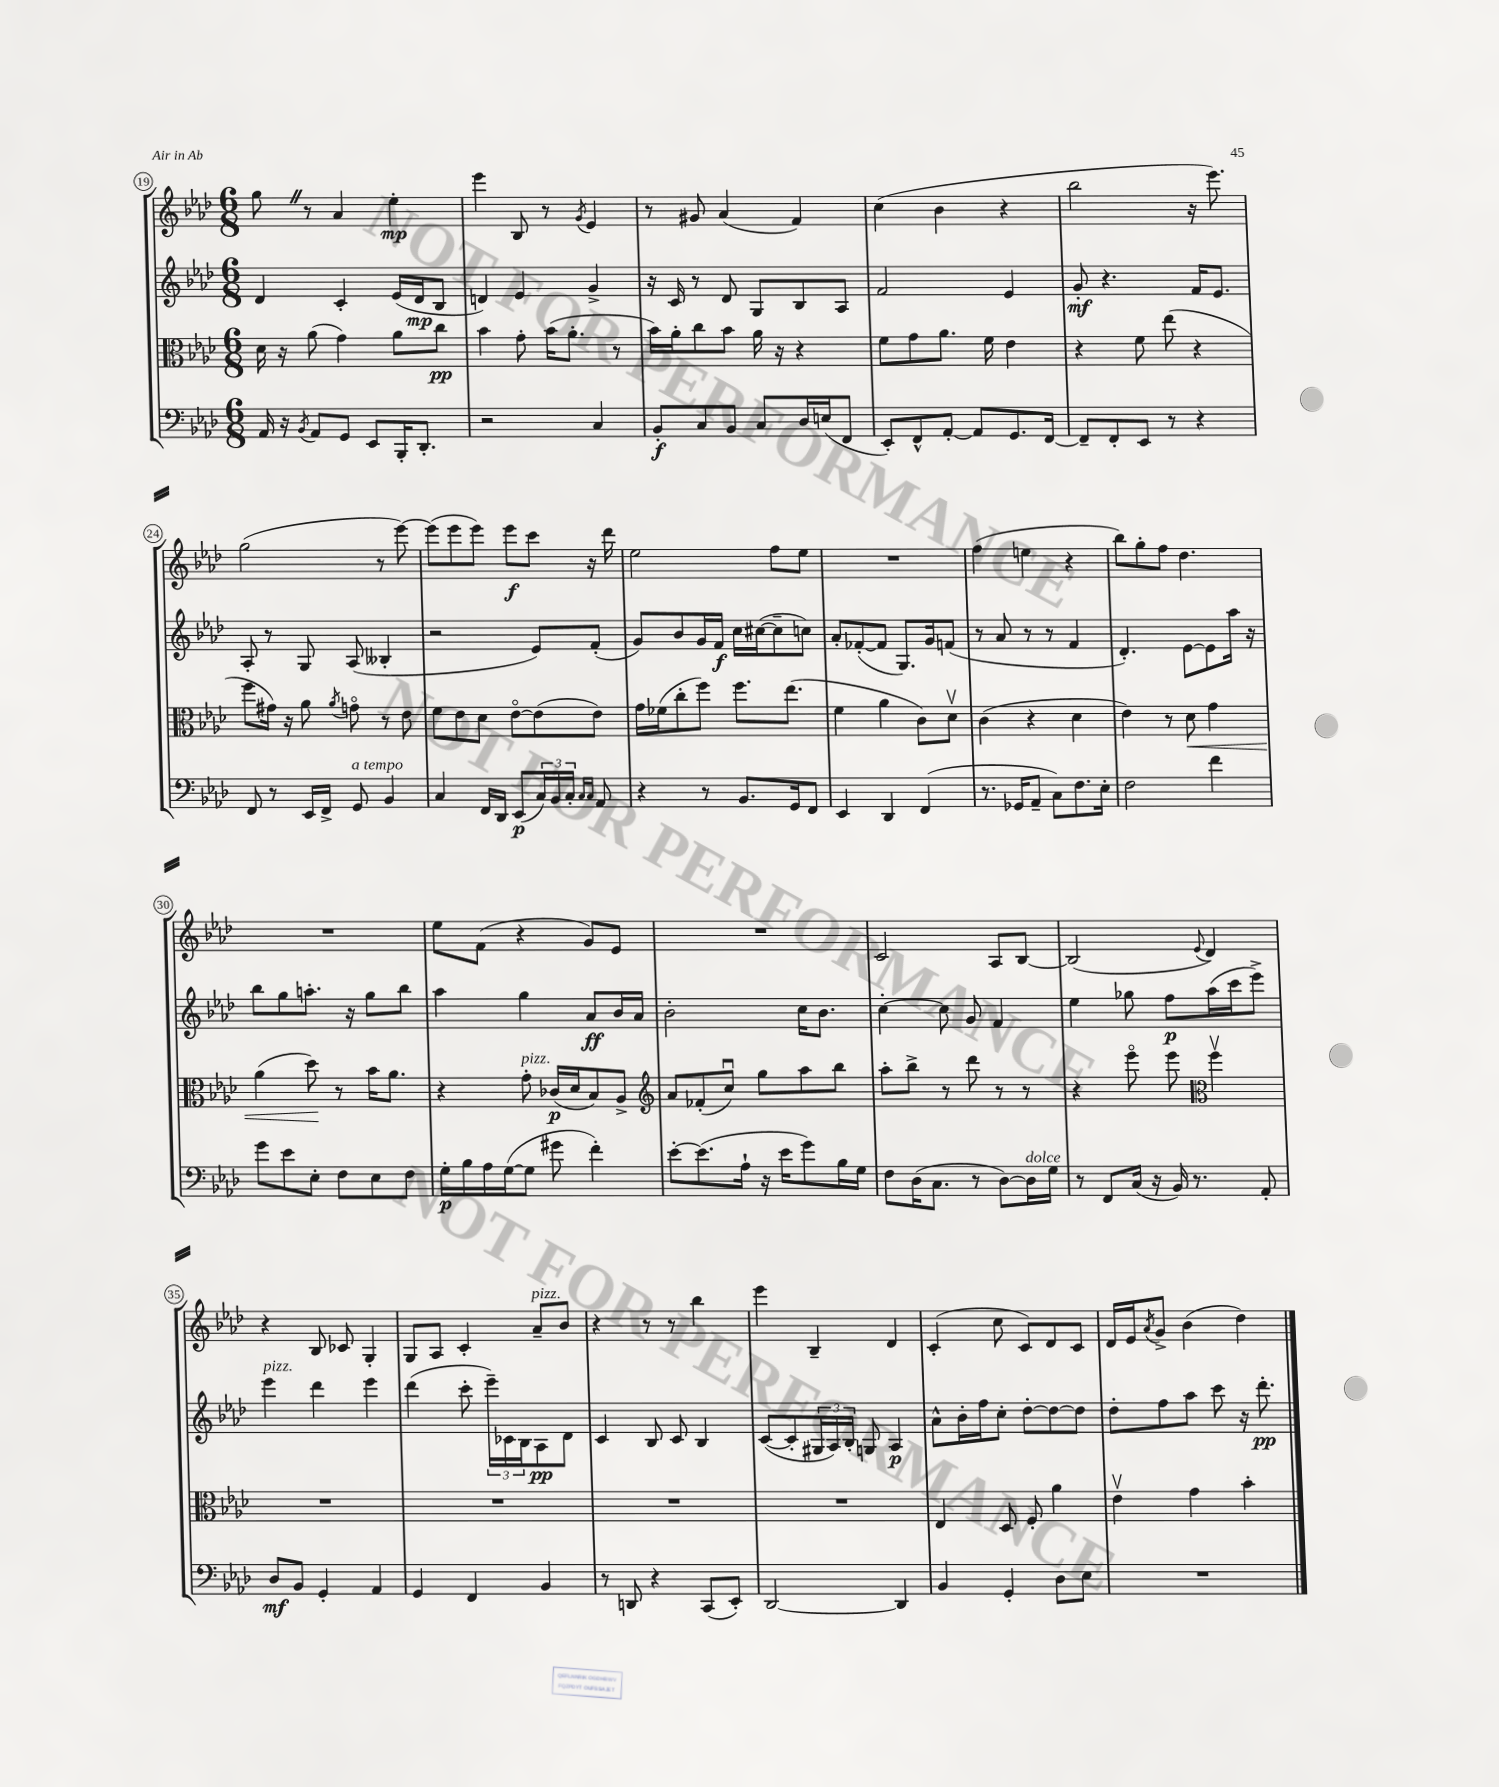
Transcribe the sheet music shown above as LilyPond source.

<<
\new StaffGroup <<
\new Staff = "s0" {
    \clef treble \key aes \major \numericTimeSignature \time 6/8
    g''8 \once \override BreathingSign.text = \markup { \musicglyph "scripts.caesura.straight" } \breathe r8 aes'4 ees''4-.\mp |
    ees'''4 bes8 r8 \acciaccatura { g'8 } ees'4 |
    r8 gis'8 aes'4( f'4) |
    c''4( bes'4 r4 |
    bes''2 r16 ees'''8.) |
    g''2( r8 ees'''8~) |
    ees'''8( ees'''8 ees'''8) ees'''8\f c'''8 r16 des'''16 |
    ees''2 f''8 ees''8 |
    R2. |
    f''4( e''4 r4 |
    bes''8) g''8-. f''8 des''4. |
    R2. |
    ees''8 f'8( r4 g'8) ees'8 |
    R2. |
    c'2 aes8 bes8~ |
    bes2( \appoggiatura { ees'8 } des'4) |
    r4 bes8 ces'8 g4-. |
    g8 aes8 c'4-. aes'8--^\markup { \italic "pizz." } bes'8 |
    r4 r8 r8 bes''4 |
    ees'''4 bes4-- des'4 |
    c'4-.( c''8 c'8) des'8 c'8 |
    des'16 ees'16 \acciaccatura { aes'8 } g'8-> bes'4( des''4) \bar "|." |
}
\new Staff = "s1" {
    \clef treble \key aes \major \numericTimeSignature \time 6/8
    des'4 c'4-. ees'16( des'16\mp bes8 |
    d'4) ees'4 g'4-> |
    r16 c'16 r8 des'8 g8 bes8 aes8 |
    f'2 ees'4 |
    g'8-.\mf r4. f'16 ees'8. |
    aes8-. r8 g8 aes8( beses4-. |
    r2 ees'8) f'8-.( |
    g'8) bes'8 g'16 f'16\f c''16 cis''16~( cis''8-- c''8) |
    aes'8-. fes'8~-.( fes'8 g8.) g'16 f'8( |
    r8 aes'8 r8 r8 f'4 |
    des'4.-.) ees'8~ ees'8 aes''16 r16 |
    bes''8 g''8 a''8.-. r16 g''8 bes''8 |
    aes''4 g''4 aes'8\ff bes'16 aes'16 |
    bes'2-. c''16 bes'8. |
    c''4~-. c''8 g'8 f'4 |
    ees''4 ges''8 f''8\p aes''16( c'''16 ees'''8->) |
    ees'''4^\markup { \italic "pizz." } des'''4 ees'''4 |
    des'''4( c'''8-. \tuplet 3/2 { ees'''16--) ces'16 bes16 } aes8\pp des'8 |
    c'4 bes8 c'8 bes4 |
    c'8~( c'8-. \tuplet 3/2 { gis16 aes16) bes16-. } g8 aes4\p |
    aes'8-^ bes'16-. f''16 c''8-. des''8~-. des''8~ des''8 |
    des''8-. f''8 aes''8 c'''8 r16 des'''8.-.\pp \bar "|." |
}
\new Staff = "s2" {
    \clef alto \key aes \major \numericTimeSignature \time 6/8
    des'16 r16 aes'8( g'4) aes'8 c''8\pp |
    bes'4 g'8-. bes'16( aes'8.-. r8 |
    bes'16) aes'16-. c''8 bes'8 aes'16 r16 r4 |
    f'8 g'8 aes'8. f'16 ees'4 |
    r4 f'8 ees''8( r4 |
    f''8 gis'16) r16 aes'8 \acciaccatura { aes'8 } g'8\flageolet r8 ees'8 |
    f'8 ees'8 des'8 ees'8~\flageolet ees'8( ees'8) |
    g'16 fes'16( c''8-. f''8) f''8. ees''8.( |
    f'4 aes'4 c'8) des'8\upbow |
    c'4( r4 des'4 |
    ees'4) r8 des'8\< g'4 |
    aes'4( des''8\!) r8 bes'16 aes'8. |
    r4 g'8-.^\markup { \italic "pizz." } ces'16\p( des'16 bes8) aes8-> |
    \clef treble aes'8 fes'8-.( c''8\downbow) g''8 aes''8 bes''8 |
    aes''8-. bes''8-> r8 des'''8 r8 r8 |
    r4 ees'''8\flageolet ees'''8 \clef alto f''4\upbow |
    R2. |
    R2. |
    R2. |
    R2. |
    ees4 des8 f8-. aes'4 |
    ees'4\upbow g'4 bes'4-. \bar "|." |
}
\new Staff = "s3" {
    \clef bass \key aes \major \numericTimeSignature \time 6/8
    aes,16 r16 \acciaccatura { bes,8 } aes,8 g,8 ees,8 bes,,16-. des,8.-. |
    r2 c4 |
    bes,8-.\f c8 bes,8 c8 des16 e16( f,8 |
    ees,8-.) f,8-^ aes,8~-. aes,8 g,8. f,16~ |
    f,8-- f,8-. ees,8 r8 r4 |
    f,8 r8 ees,16 f,16-> g,8^\markup { \italic "a tempo" } bes,4 |
    c4 f,16 des,16 ees,8\p( \tuplet 3/2 { c16) bes,16 c16-. } \grace { c16 c16 } aes,8 |
    r4 r8 bes,8. g,16 f,8 |
    ees,4 des,4 f,4( |
    r8. ges,16 aes,8-- c8) f8. ees16-. |
    f2 f'4 |
    g'8 ees'8 ees8-. f8 ees8 f8 |
    g16-.\p bes16 aes16 g16~( g8 gis'8 f'4-.) |
    ees'8~-. ees'8.( aes16-! r16 ees'16 g'8) bes16 g16 |
    f8 des16( c8. r8 des8~) des16^\markup { \italic "dolce" } g16 |
    r8 f,8 c16( r16 bes,16) r8. aes,8-. |
    des8\mf bes,8 g,4-. aes,4 |
    g,4 f,4 bes,4 |
    r8 d,8 r4 c,8( ees,8-.) |
    des,2~ des,4 |
    bes,4 g,4-. des8 ees8 |
    R2. \bar "|." |
}
>>
>>
\layout { \context { \Score currentBarNumber = #19 \override BarNumber.stencil = #(make-stencil-circler 0.1 0.3 ly:text-interface::print) } }
